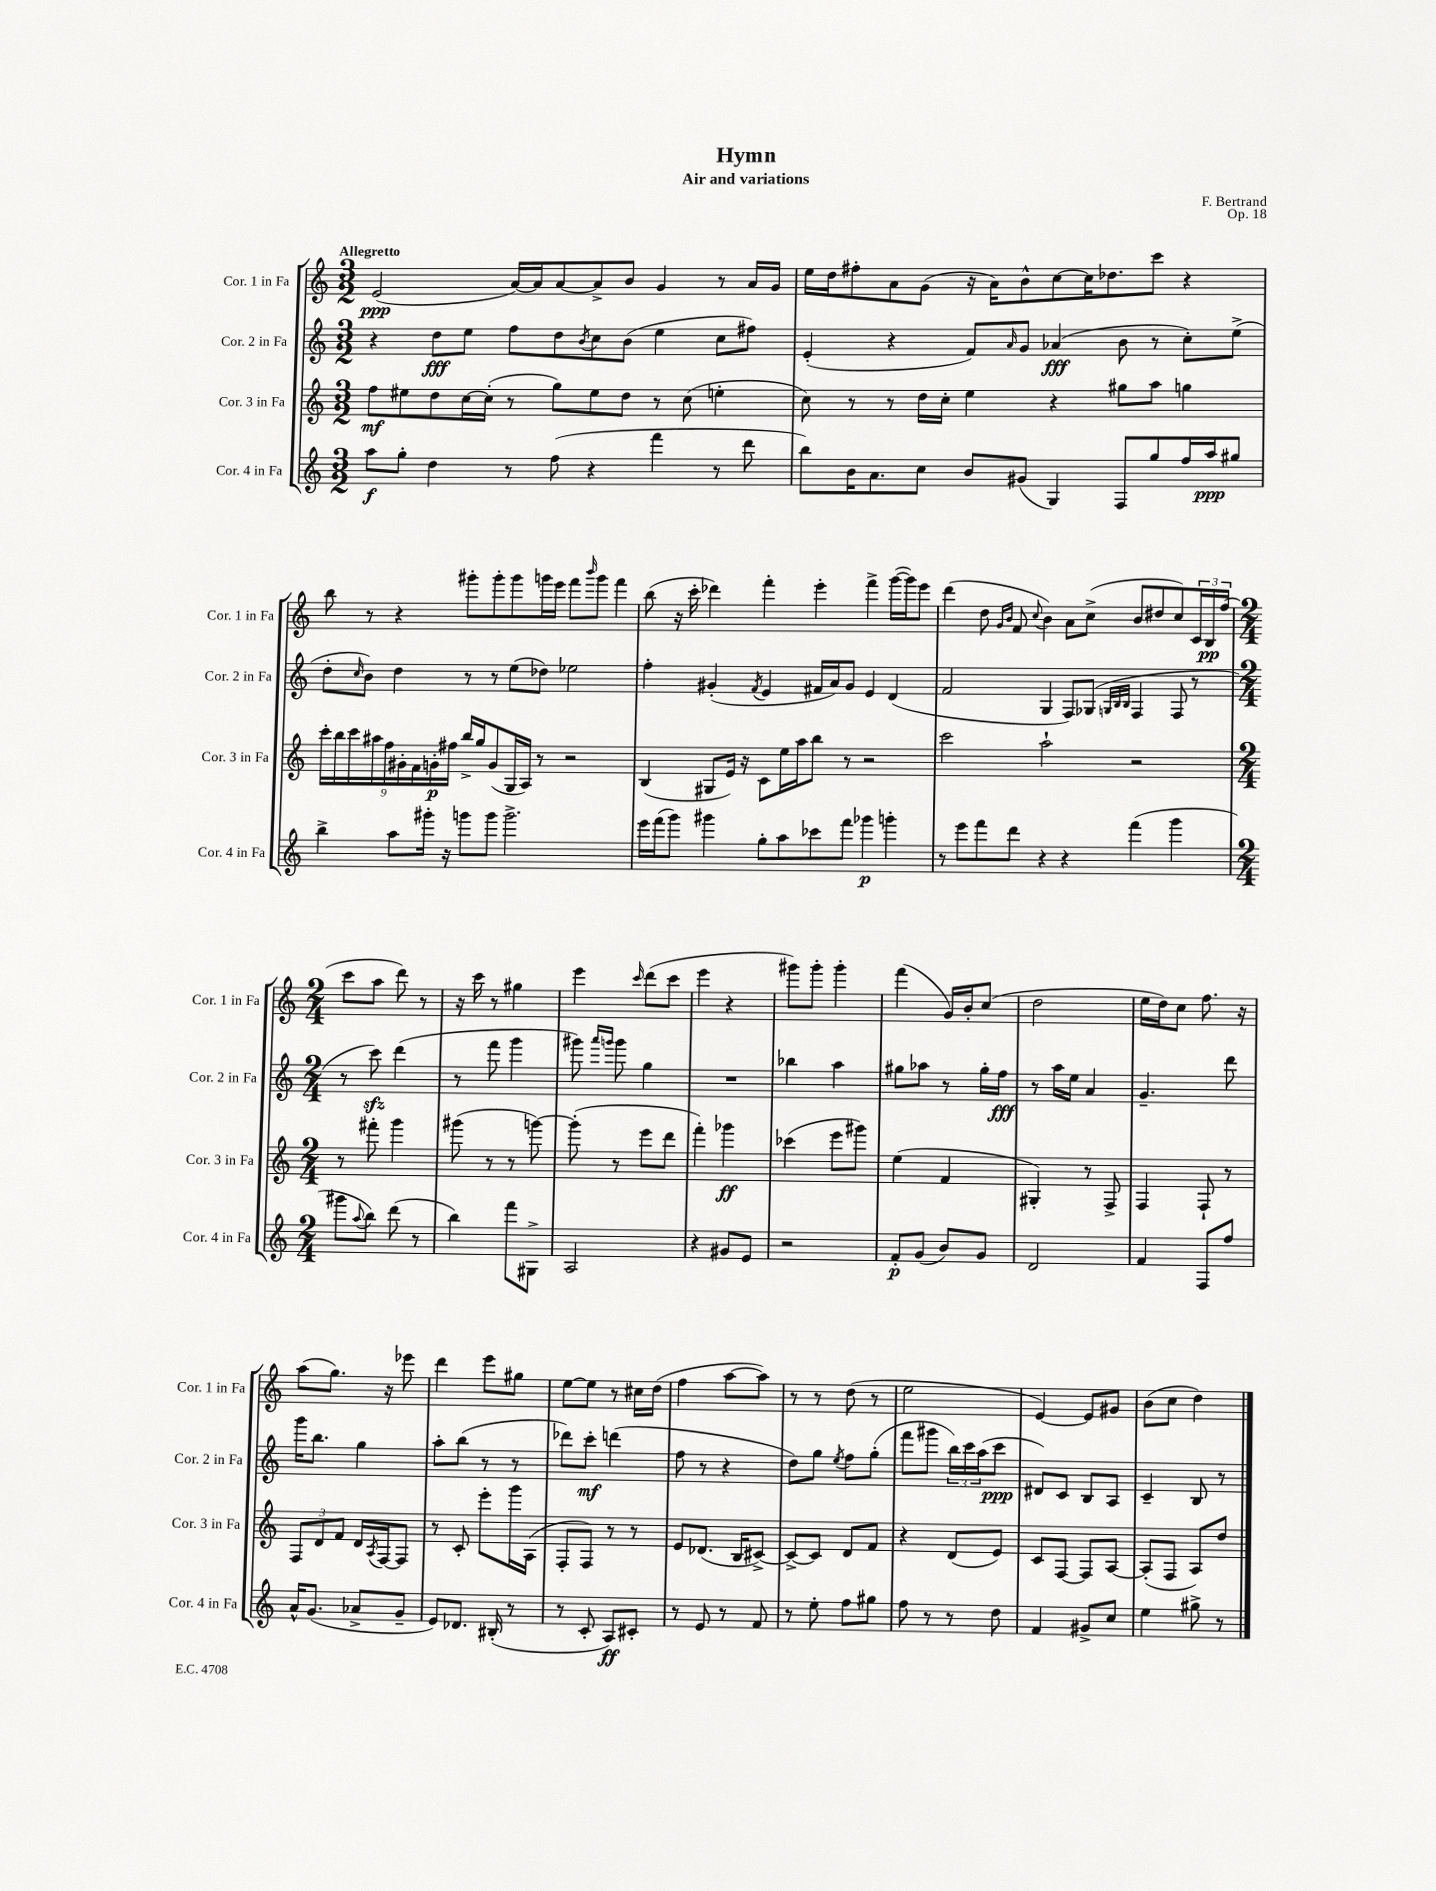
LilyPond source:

\header { title = "Hymn" composer = "F. Bertrand" subtitle = "Air and variations" opus = "Op. 18" }
<<
\new StaffGroup <<
\new Staff = "s0" \with { instrumentName = "Cor. 1 in Fa" shortInstrumentName = "Cor. 1 in Fa" } {
    \clef treble \key c \major \numericTimeSignature \time 3/2 \tempo "Allegretto"
    e'2\ppp( a'16~) a'16 a'8~ a'8-> b'8 g'4 r8 a'16 g'16 |
    e''16 d''16 fis''8-. a'8 g'8( r16 a'16) b'8-^ c''8~ c''16 des''8. c'''8 r4 |
    b''8 r8 r4 gis'''8-. gis'''8-. gis'''8 g'''16 e'''16 f'''8 \grace { b'''16 } g'''8 f'''4 |
    b''8( r16 c'''16-. des'''4) f'''4-. e'''4-. f'''4-> g'''16~( g'''16) e'''8 |
    d'''4( d''8 \grace { g'16 b'16 } f'8 \appoggiatura { c''8 } b'4) a'8 c''8->( b'8 dis''8 c''8) \tuplet 3/2 { c'16 b16\pp f''16( } |
    \numericTimeSignature \time 2/4 c'''8 a''8 d'''8) r8 |
    r16 c'''16 r8 gis''4 |
    e'''4 \grace { c'''16 } d'''8( c'''8 |
    e'''4 r4 |
    gis'''8) gis'''8-. gis'''4-. |
    f'''4( g'16) b'16-. c''8( |
    d''2 |
    e''16 d''16) c''8 f''8. r16 |
    a''8( g''8.) r16 ees'''8 |
    d'''4 e'''8 gis''8 |
    e''8~ e''8 r8 cis''16 d''16( |
    f''4 a''8~ a''8) |
    r8 r8 d''8( r8 |
    e''2 |
    e'4~) e'8 gis'8 |
    b'8( c''8 d''4) \bar "|." |
}
\new Staff = "s1" \with { instrumentName = "Cor. 2 in Fa" shortInstrumentName = "Cor. 2 in Fa" } {
    \clef treble \key c \major \numericTimeSignature \time 3/2
    r4 d''8\fff e''8 f''8 d''8 \acciaccatura { b'8 } c''8 b'8( e''4 c''8 fis''8) |
    e'4-.( r4 f'8) \grace { a'16 } g'8 aes'4\fff( b'8 r8 c''8-.) e''8->( |
    d''8-. \grace { c''16 } b'8) d''4 r8 r8 e''8( des''8) ees''2 |
    f''4-. gis'4-.( \acciaccatura { f'8 } e'4 fis'16 a'16) gis'8 e'4 d'4( |
    f'2 g4 f8) ges8( \grace { g32 b32 b32 } f4 f8 r8 |
    \numericTimeSignature \time 2/4 r8 c'''8\sfz) d'''4( |
    r8 f'''8 g'''4 |
    gis'''8) \grace { a'''16 g'''16 } g'''8 g''4 |
    R2 |
    bes''4 a''4 |
    gis''8 aes''8 r8 gis''16-. f''16\fff |
    r8 a''16 e''16 a'4 |
    g'4.-- d'''8 |
    g'''16 b''8. g''4 |
    a''8-. b''8( r8 r8 |
    des'''8) c'''8-.\mf d'''4( |
    f''8 r8 r4 |
    d''8) g''8 \acciaccatura { e''8 } f''8 g''8-.( |
    f'''8 gis'''8 \tuplet 3/2 { b''16) c'''16 a''16( } c'''8\ppp |
    dis'8) c'8 b8 a8 |
    c'4-- b8 r8 \bar "|." |
}
\new Staff = "s2" \with { instrumentName = "Cor. 3 in Fa" shortInstrumentName = "Cor. 3 in Fa" } {
    \clef treble \key c \major \numericTimeSignature \time 3/2
    f''8\mf eis''8 d''8 c''16~ c''16-.( r8 g''8) eis''8 d''8 r8 c''8( e''4-. |
    c''8) r8 r8 d''16 c''16-. e''4 r4 gis''8 a''8 g''4 |
    \tuplet 9/8 { c'''16-. b''16 c'''16 ais''16 f''16 gis'16-. f'16 g'16-.\p fis''16 } b''16-> g''16 g'8( g16 a16) r8 r2 |
    b4( gis8 e'16) r16 c'8 e''16 a''16 b''8 r8 r2 |
    c'''2 a''2-! r2 |
    \numericTimeSignature \time 2/4 r8 fis'''8-. g'''4 |
    gis'''8( r8 r8 g'''8~) |
    g'''8-.( r8 e'''8 d'''8 |
    f'''4-.) ges'''4\ff |
    ces'''4( e'''8 gis'''8) |
    e''4( f'4 |
    gis4-.) r8 f8-> |
    f4 f8-! r8 |
    \tuplet 3/2 { f8 d'8 f'8 } d'16 \acciaccatura { a8 } f16~ f8 |
    r8 c'8-. e'''8-. g'''16 a16( |
    f8-. f8) r8 r8 |
    e'8 des'8.( b16 cis'8~->) |
    cis'8~-> cis'8 d'8 f'8 |
    r4 d'8( e'8) |
    c'8 f8~ f8 a8~ |
    a8-.( f8 a8) d''8 \bar "|." |
}
\new Staff = "s3" \with { instrumentName = "Cor. 4 in Fa" shortInstrumentName = "Cor. 4 in Fa" } {
    \clef treble \key c \major \numericTimeSignature \time 3/2
    a''8\f g''8-. d''4 r8 f''8( r4 f'''4 r8 d'''8 |
    b''8) b'16 a'8. c''8 b'8 gis'8( g4) f8 g''8 f''16 a''16\ppp gis''8 |
    b''4-> a''8 gis'''16-. r16 g'''8 g'''8 g'''2.-> |
    e'''16 f'''16( g'''8) gis'''4 g''8-. a''8 ces'''8 f'''8 ges'''4\p g'''4-. |
    r8 e'''8 f'''8 d'''8 r4 r4 f'''4( g'''4 |
    \numericTimeSignature \time 2/4 gis'''8 \appoggiatura { a''8 } b''8) d'''8( r8 |
    b''4) f'''8 gis8-> |
    a2 |
    r4 gis'8 e'8 |
    r2 |
    f'8-.\p g'8( b'8) g'8 |
    d'2 |
    f'4 f8 f''8 |
    a'16-^ g'8.( aes'8-> g'8-- |
    e'8) des'8. bis16-.( r8 |
    r8 c'8-. a8\ff) cis'8-. |
    r8 e'8 r8 f'8 |
    r8 e''8-. f''8 gis''8 |
    f''8 r8 r8 d''8 |
    f'4 gis'8-> c''8 |
    e''4 gis''8-> r8 \bar "|." |
}
>>
>>
\layout { \context { \Score \remove "Bar_number_engraver" } }
